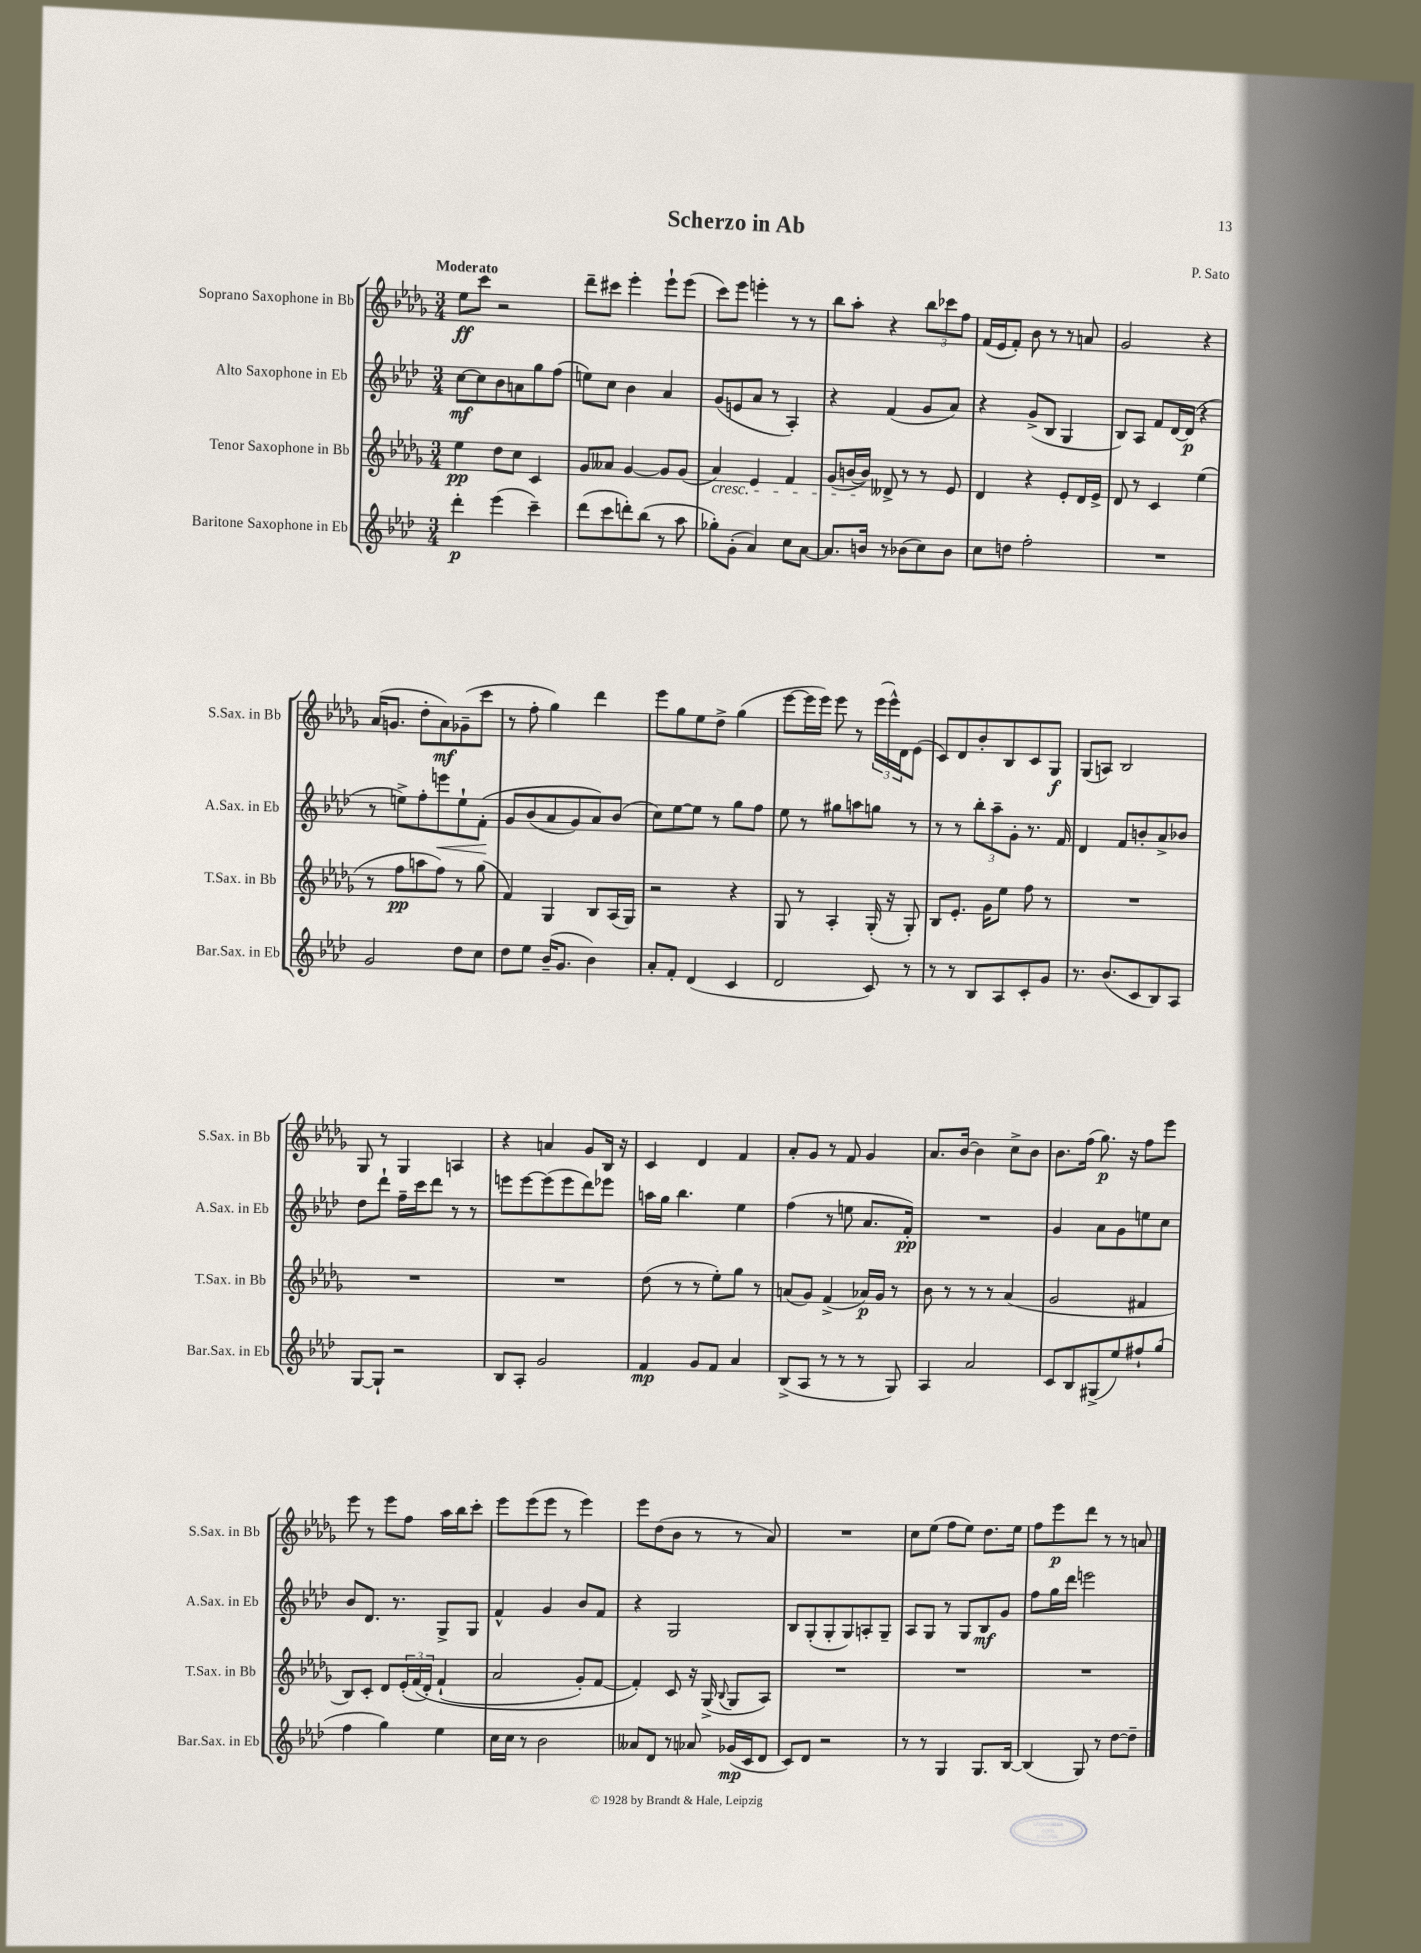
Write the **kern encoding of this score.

**kern	**kern	**kern	**kern
*staff4	*staff3	*staff2	*staff1
*clefG2	*clefG2	*clefG2	*clefG2
*k[b-e-a-d-]	*k[b-e-a-d-g-]	*k[b-e-a-d-]	*k[b-e-a-d-g-]
*M3/4	*M3/4	*M3/4	*M3/4
4ddd-'	4ee-	[8cc	8ee-
.	.	8cc]	8ccc
(4eee-	8dd-	8b-	2r
.	8cc	8a	.
4ccc~)	4c	8gg	.
.	.	(8ff	.
=	=	=	=
(8ddd-	8g-	8ee)	8ddd-~
8ccc	8a--	8cc	8ccc#
8ddd')	[4g-	4b-	4eee-'
(8bb-	.	.	.
8r	8g-]	4a-	8eee-`
8aa-	(8g-	.	(8eee-
=	=	=	=
8gg-')	4a-)	(8g	8ccc)
(8g'	.	8e	8eee-
4a-)	4e-	8a-	4eee'
.	.	8r	.
8cc	4f	4A-')	8r
[8a-	.	.	8r
=	=	=	=
8.a-]	(8g-	4r	8bb-
.	[16b	.	8aa-'
16b	16b])	.	.
8r	8d--^	(4f	4r
(8b-	8r	.	.
8cc)	8r	8g	12bb-
.	.	.	12ccc-
8b-	8e-	8a-)	.
.	.	.	12ff
=	=	=	=
8cc	4d-	4r	(16f
.	.	.	16e-
8dd	.	.	8f')
2ff'	4r	(8g^	8b-
.	.	8B-	8r
.	8e-'	4G	8r
.	16d-	.	8a
.	16e-^	.	.
=	=	=	=
2.r	8d-	8B-)	2g-
.	8r	8A-	.
.	4c	8f	.
.	.	[16d-	.
.	.	(16d-]	.
.	(4ee-	4r	4r
=	=	=	=
2g	8r	8r	(16a-
.	.	.	8.g
.	8ff	8ee^)	.
.	8aa	8ff'	8dd-'
.	8ff)	8eee	8a-)
8dd-	8r	8ee`	(8g-~
8cc	(8gg-	&(8f'	8ccc
=	=	=	=
8dd-	4f)	8g	8r
8ee-	.	(8b-	8ff'
(16b-~	4G-	8a-	4gg-)
8.g	.	.	.
.	.	8g)	.
4b-)	8B-	8a-&)	4ddd-
.	(16A-	(8b-	.
.	16G-)	.	.
=	=	=	=
8a-'	2r	8cc)	8eee-
8f'	.	[8ee-	8gg-
(4d-	.	8ee-]	8ee-
.	.	8r	8dd-^
4c	4r	8gg	(4gg-
.	.	8ff	.
=	=	=	=
2d-	8G-	8ee-	[8eee-
.	8r	8r	16eee-]
.	.	.	16eee-)
.	4A-'	8gg#	8eee-
.	.	8aa	8r
8c)	(16G-'	8gg	(24eee-
.	.	.	24eee-^^)
.	16r	.	.
.	.	.	24d-
8r	8G-')	8r	(8e-
=	=	=	=
8r	8B-	8r	8c)
8r	8.e-'	8r	8d-
8B-	.	12bb-'	8b-'
.	16g-	.	.
.	.	12aa-~	.
8A-	8ee-	.	8B-
.	.	12g'	.
8c'	8ff	8.r	8c
8g	8r	.	8G-
.	.	16f	.
=	=	=	=
8.r	2.r	4d-	(8G-
.	.	.	8A)
(8.b-	.	.	.
.	.	8f	2B-
8c	.	8b'	.
8B-)	.	8a-^	.
8A-	.	8b-	.
=	=	=	=
[8G	2.r	8dd-	8G-
8G`]	.	8ddd-`	8r
2r	.	16ff~	4G-
.	.	16ccc	.
.	.	8ddd-	.
.	.	8r	4A
.	.	8r	.
=	=	=	=
8B-	2.r	8eee	4r
8A-'	.	[8eee	.
2g	.	(8eee]	4a
.	.	8eee	.
.	.	8ddd-)	8g-
.	.	8eee-	16B-
.	.	.	16r
=	=	=	=
4f	(8dd-	16aa	4c
.	.	16gg	.
.	8r	4.bb-	.
8g	8r	.	4d-
8f	8ee-')	.	.
4a-	8gg-	4ee-	4f
.	8r	.	.
=	=	=	=
(8B-^	(8a	(4ff	8a-'
8A-	8g-)	.	8g-
8r	(4f^	8r	8r
8r	.	8ee	8f
8r	16a-)	8.a-	4g-
.	16g-	.	.
8G)	8r	.	.
.	.	16f')	.
=	=	=	=
4A-	8b-	2.r	8.a-
.	8r	.	.
.	.	.	[16b-
2a-	8r	.	4b-]
.	8r	.	.
.	(4a-	.	8cc^
.	.	.	8b-
=	=	=	=
8c	2g-	4g	8.b-
8B-	.	.	.
.	.	.	(16ff
(8G#^	.	8a-	8.gg-)
8ee-)	.	8g	.
.	.	.	16r
8ff#`	4f#	8ee	8ff
(8gg	.	8cc	8eee-
=	=	=	=
4ff	8B-)	8b-	8eee-
.	8c'	8.d-	8r
4gg)	8d-	.	8eee-
.	.	8.r	.
.	(24e-'	.	8ff
.	&(24f	.	.
.	24d-')	.	.
4ee-	(4f`	8G^	16aa-
.	.	.	16bb-
.	.	8G	8ccc'
=	=	=	=
16cc	2a-	4f^^	8eee-
16cc	.	.	.
8r	.	.	(8eee-
2b-	.	4g	8eee-
.	.	.	8r
.	8g-')	8b-	4eee-)
.	[8f	8f	.
=	=	=	=
8a--	4f']&)	4r	8eee-
8d-	.	.	(8dd-
8r	8c	2G	8b-
8a-	16r	.	8r
.	(16G-^	.	.
.	8qqB-	.	.
(16g-	8G-	.	8r
16c	.	.	.
8d-	8A-)	.	8a-)
=	=	=	=
8c)	2.r	8B-	2.r
8d-	.	(8G'	.
2r	.	8G'	.
.	.	8G)	.
.	.	8A'	.
.	.	8G~	.
=	=	=	=
8r	2.r	8A-	8cc
8r	.	8G	(8ee-
4G	.	8r	8ff
.	.	8G	8ee-)
8.G	.	8B-	8.dd-
.	.	8g	.
[16B-	.	.	16ee-
=	=	=	=
(4B-]	2.r	8ff	8ff
.	.	16gg	8eee-
.	.	16ddd-	.
8G)	.	2eee	8ddd-
8r	.	.	8r
[8dd-	.	.	8r
8dd-~]	.	.	8a
==	==	==	==
*-	*-	*-	*-
